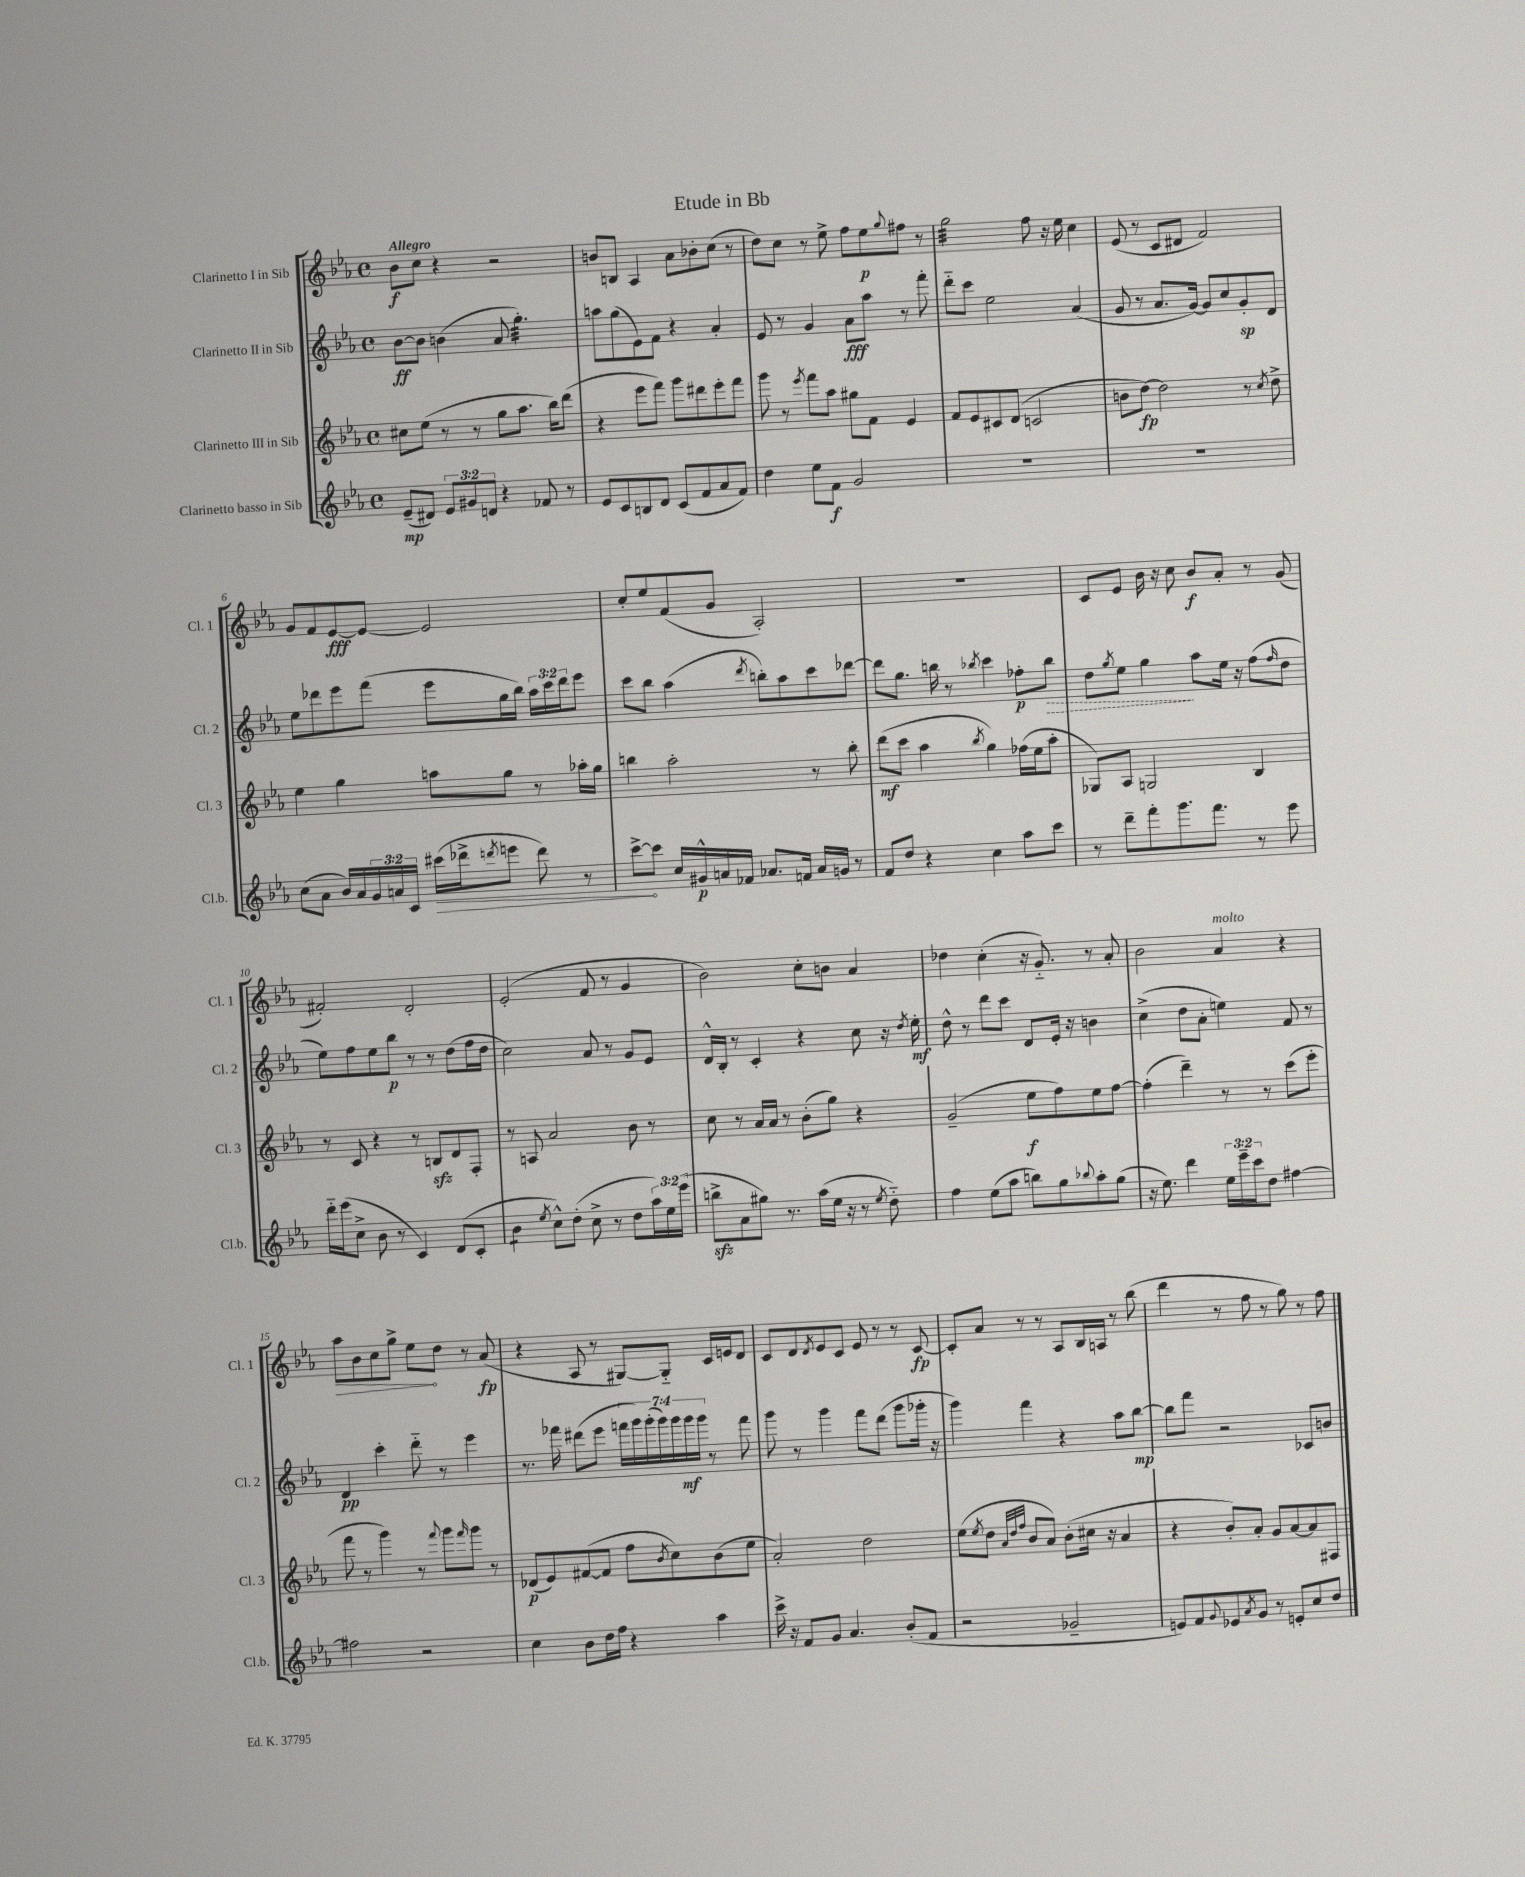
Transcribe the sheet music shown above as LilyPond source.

\header { title = "Etude in Bb" }
<<
\new StaffGroup <<
\new Staff = "s0" \with { instrumentName = "Clarinetto I in Sib" shortInstrumentName = "Cl. 1" } {
    \clef treble \key ees \major \defaultTimeSignature \time 4/4 \tempo "Allegro"
    bes'8\f c''8 r4 r2 |
    b'8 b8 aes4 aes'8 bes'8-. c''8( r8 |
    d''8) c''8 r8 ees''8-> f''8 ees''8\p \appoggiatura { g''8 } fis''8 r8 |
    g''2:32 f''8 r16 ees''16 c''4 |
    ees'8( r8 c'8 dis'8 f'2) |
    g'8 f'8 ees'8~\fff ees'8~ ees'2 |
    c''8-. ees''8 f'8( g'8 aes2-.) |
    R1 |
    c'8 ees'8 bes'16 r16 c''8 bes'8\f aes'8-. r8 g'8( |
    fis'2-.) d'2-. |
    ees'2-.( f'8 r8 g'4 |
    bes'2) c''8-. b'8 aes'4 |
    des''4 c''4-.( r16 g'8.-_) r8 aes'8-. |
    bes'2 aes'4^\markup { \italic "molto" } r4 |
    \once \override Hairpin.circled-tip = ##t aes''8\> bes'8 c''8 g''8-> ees''8\! d''8 r8 aes'8\fp( |
    r4 aes8 r8 gis8~) gis8-_ c'16 e'16 d'8 |
    c'8 d'8 \acciaccatura { d'8 } ees'8 c'8 ees'8 r8 r8 c'8~\fp |
    c'8-. aes'8 r8 r8 aes8 bes16 a16 r8 bes''8( |
    d'''4 r8 f''8 r8 g''8) r8 f''8 \bar "|." |
}
\new Staff = "s1" \with { instrumentName = "Clarinetto II in Sib" shortInstrumentName = "Cl. 2" } {
    \clef treble \key ees \major \defaultTimeSignature \time 4/4 \override Staff.TupletNumber.text = #tuplet-number::calc-fraction-text
    bes'8~\ff bes'8 b'4( aes'8 g''4.:32-.) |
    a''8 g''8( ees'8) f'8 r4 aes'4-. |
    ees'8 r8 g'4 aes'8\fff aes''8 r8 f'''8-. |
    d'''8-_ c'''8 ees''2 aes'4( |
    g'8 r8 aes'8. g'16~) g'8 c''8 g'8-.\sp d'8 |
    ees''8 des'''8 ees'''8 f'''8( ees'''8 g''16 bes''16) \tuplet 3/2 { aes''16 c'''16 des'''16 } ees'''8 |
    c'''8 bes''8 aes''4( \acciaccatura { d'''8 } b''8-.) aes''8 c'''8 des'''8~ |
    des'''8 g''8. b''16 r8 \acciaccatura { bes''8 } c'''4 fes''8-.\p \once \override Hairpin.style = #'dashed-line bes''8\> |
    d''8 \acciaccatura { g''8 } ees''8 g''4\! aes''8 ees''16 r16 f''8( \grace { f''16 } d''8 |
    ees''8) f''8 ees''8 bes''8\p r8 r8 d''8( f''16 d''16 |
    c''2) aes'8 r8 g'8 ees'8 |
    d'16-^ bes16-. r8 c'4-. r4 c''8 r16 \acciaccatura { d''8 } ees''16-.\mf |
    d''8-^ r8 d'''8 c'''8 d'8 ees'16-. r16 b'4 |
    c''4->( d''8 aes'8-. e''4) f'8 r8 |
    d'4\pp c'''4-. d'''8-_ r8 ees'''4 |
    r8. fes'''16 dis'''8( ees'''8 \tuplet 7/4 { f'''16 g'''16) g'''16-.( g'''16) g'''16 g'''16\mf g'''16 } r8 f'''8 |
    g'''8 r8 g'''4 f'''8 d'''8( g'''8 ges'''16-. r16 |
    g'''4) f'''4 r4 aes''8 bes''8~\mp |
    bes''8 f'''8 r2 ces'8 b'8 \bar "|." |
}
\new Staff = "s2" \with { instrumentName = "Clarinetto III in Sib" shortInstrumentName = "Cl. 3" } {
    \clef treble \key ees \major \defaultTimeSignature \time 4/4
    cis''8 ees''8( r8 r8 g''8 aes''8. bes''16) d'''8( |
    r4 ees'''8 f'''8) g'''8 dis'''8 ees'''8-. f'''8 |
    g'''8 r8 \acciaccatura { ees'''8 } f'''8 aes''8 gis''8 f'8 ees'4 |
    f'8 ees'8 cis'8 d'8( c'2 |
    b'8 d''8~\fp) d''2 r8 \acciaccatura { c''8 } d''8-> |
    ees''4 g''4 a''8 g''8 r8 aes''16-. g''16 |
    b''4 aes''2-. r8 b''8-. |
    d'''8\mf( c'''8 aes''4 \acciaccatura { bes''8 } g''4) fes''16( ees''16 aes''8-. |
    ges8) aes8 g2 bes4 |
    r8 c'8 r4 r8 b8\sfz d'8 f8-. |
    r8 a8 aes'2 bes'8 r8 |
    c''8 r8 aes'16 aes'16 r8 bes'8-.( g''8) r4 |
    g'2--( ees''8\f f''8) ees''8 f''8~ |
    f''4-.( d'''4--) r8 r8 c'''8( ees'''8-. |
    f'''8 r8 g'''4) r8 \appoggiatura { f'''8 } g'''8 \grace { f'''16 } g'''8 r8 |
    des'8\p( ees'8) fis'8~( fis'8 f''8 \acciaccatura { bes'8 } c''8) bes'8( ees''8 |
    aes'2-.) d''2 |
    ees''8( \acciaccatura { ees''8 } d''8 \grace { aes'32 d''32 f''32 } bes'8 aes'8) bes'8-.( cis''16 r16 aes'4 |
    r4 bes'8-.) aes'8-. g'8 aes'8~ aes'8 fis8 \bar "|." |
}
\new Staff = "s3" \with { instrumentName = "Clarinetto basso in Sib" shortInstrumentName = "Cl.b." } {
    \clef treble \key ees \major \defaultTimeSignature \time 4/4 \override Staff.TupletNumber.text = #tuplet-number::calc-fraction-text
    ees'8--\mp( dis'8) \tuplet 3/2 { ees'8 gis'8 d'8 } r4 fes'8 r8 |
    ees'8 c'8 b8 d'8 c'8( f'8 aes'8 f'8) |
    d''4 ees''8 f'8\f g'2 |
    R1 |
    R1 |
    c''8( aes'8 bes'16) aes'16 \tuplet 3/2 { g'16 a'16 c'16 } \once \override Hairpin.circled-tip = ##t cis'''16\>( des'''16-> \acciaccatura { d'''8 } e'''8 d'''8) r8 |
    c'''8~->\! c'''8 c''16 gis'16-^\p a'16 fes'16 aes'8. f'16 aes'16 g'16 r8 |
    f'8 d''8 r4 c''4 aes''8 c'''8 |
    r8 d'''8-- f'''8-. g'''8. f'''8. r8 ees'''8 |
    d'''16-_ ees'''16( c''8-> bes'8 r8 c'4) d'8( c'8-. |
    bes'4:8 \acciaccatura { ees''8 } c''8-^) d''8-.( c''8-> r8 d''8 \tuplet 3/2 { aes''16) ees''16 ees'''16( } |
    b''8->\sfz aes'8 gis''8) r8. aes''16( ees''16 r16 r8 \acciaccatura { ees''8 } d''8-_) |
    f''4 ees''8( aes''8 b''8) g''8 \appoggiatura { bes''8 } aes''8-. g''8( |
    r16 ees''8.) d'''4 \tuplet 3/2 { ees''16 ees'''16-- c'''16 } d''8 fis''4~ |
    fis''2 r2 |
    c''4 bes'8 d''16 f''16 r4 aes''4 |
    c'''16-> r16 f'8 g'8 aes'4. bes'8-.( f'8 |
    r2 ges'2-- |
    e'8) f'8 \appoggiatura { g'8 } ees'8 \acciaccatura { aes'8 } g'8 r8 e'8-. c''8 d''8 \bar "|." |
}
>>
>>
